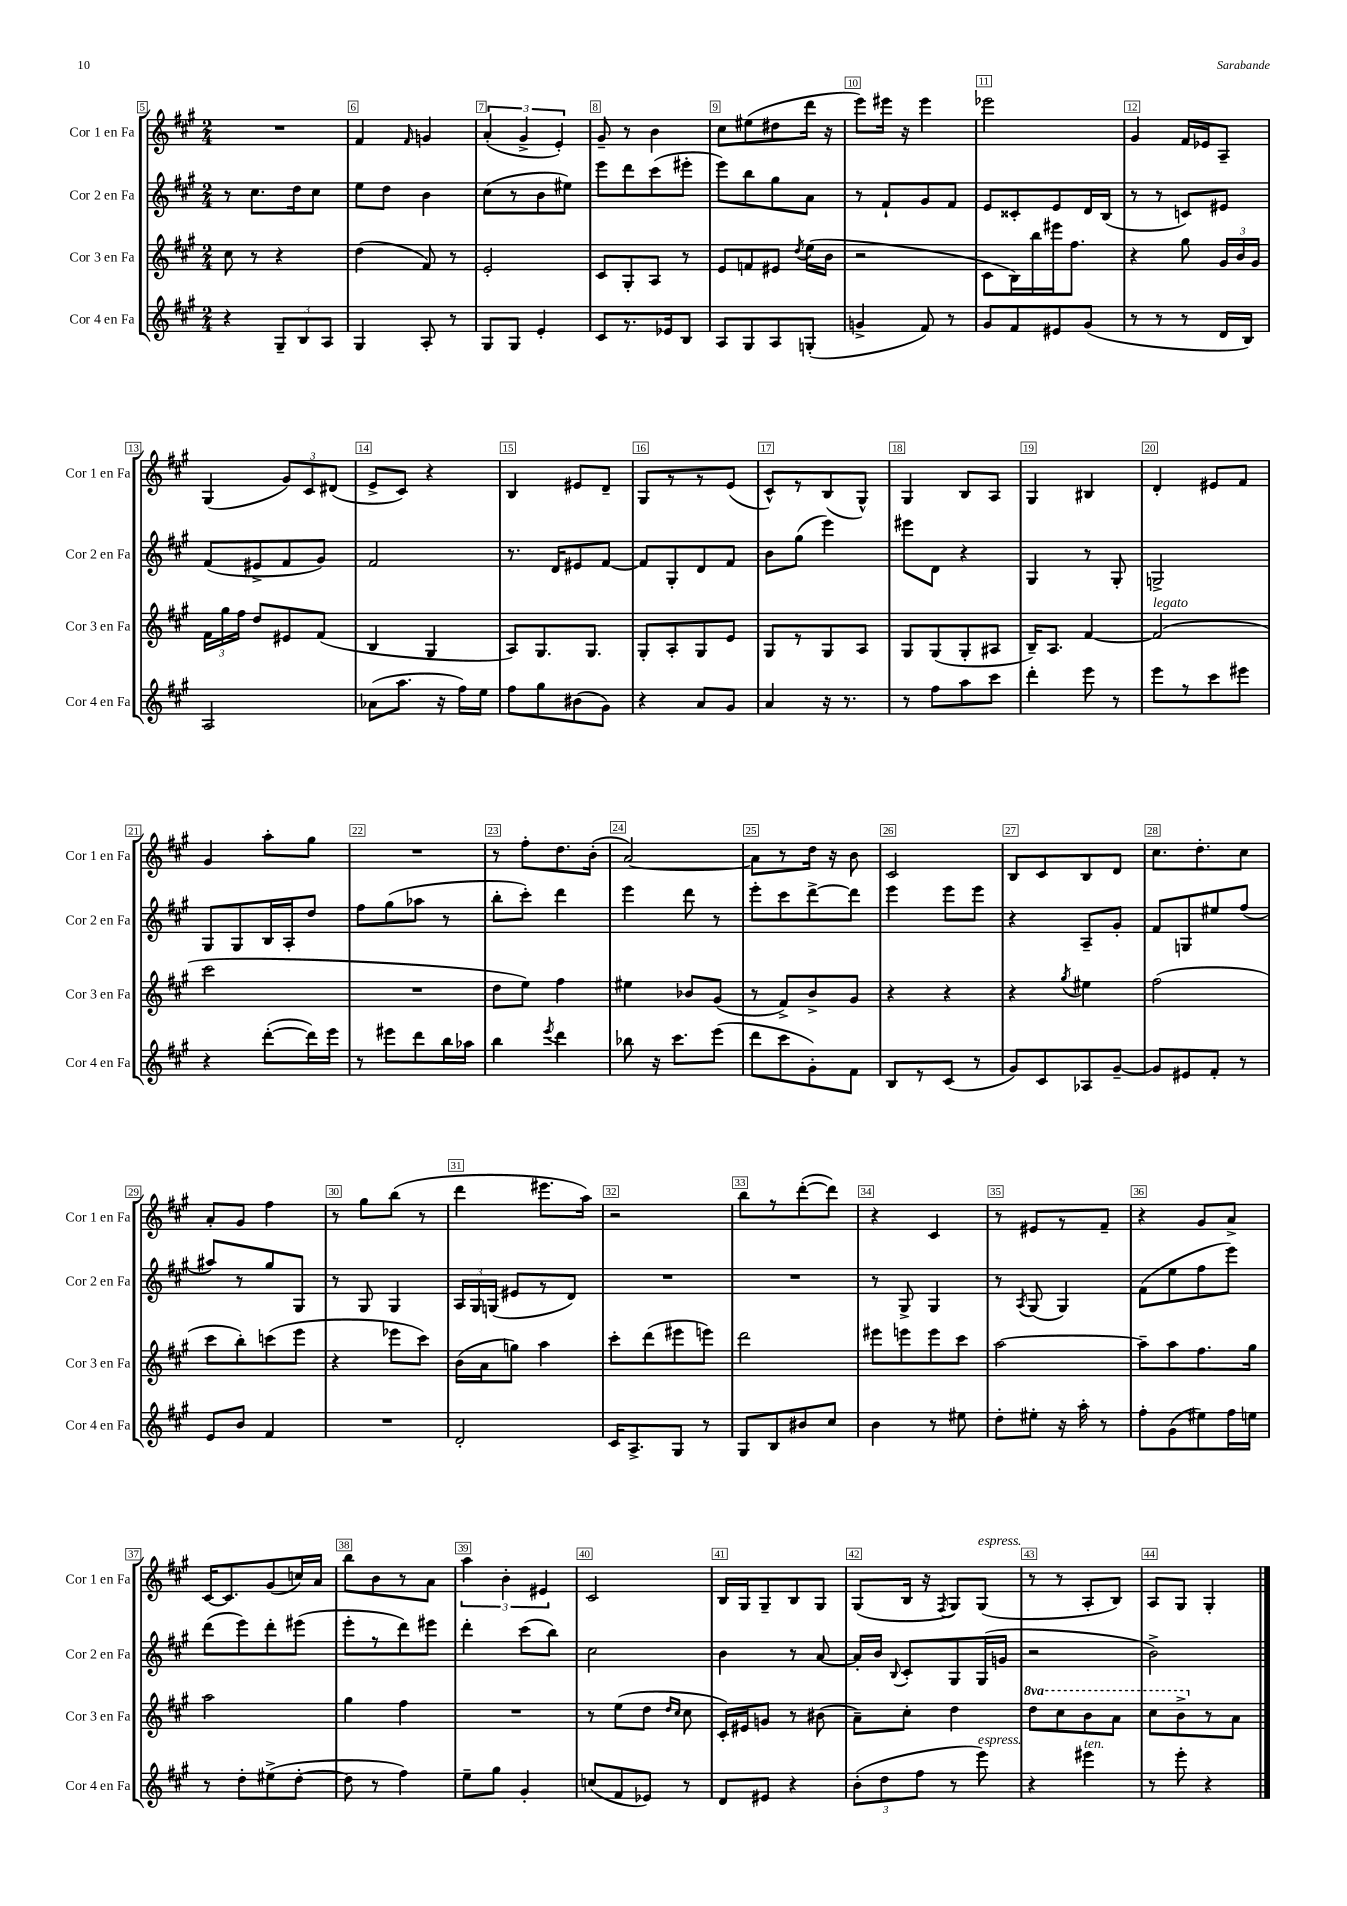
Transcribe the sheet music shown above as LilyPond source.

<<
\new StaffGroup <<
\new Staff = "s0" \with { instrumentName = "Cor 1 en Fa" shortInstrumentName = "Cor 1 en Fa" } {
    \clef treble \key a \major \numericTimeSignature \time 2/4
    \autoBeamOff R2 |
    fis'4 \grace { fis'16 } g'4 |
    \tuplet 3/2 { a'4-.( gis'4-> e'4-.) } |
    gis'8-- r8 b'4 |
    cis''8[ eis''8( dis''8 d'''16] r16 |
    e'''8[) eis'''16] r16 eis'''4 |
    ees'''2 |
    gis'4 fis'16[ ees'16 a8]-- |
    gis4( \tuplet 3/2 { gis'8[) cis'8 dis'8]( } |
    e'8[-> cis'8]) r4 |
    b4 eis'8[ d'8]-- |
    gis8[ r8 r8 e'8]( |
    cis'8[-^) r8 b8( gis8]-^) |
    gis4 b8[ a8] |
    gis4 bis4 |
    d'4-. eis'8[ fis'8] |
    gis'4 a''8[-. gis''8] |
    R2 |
    r8 fis''8[-. d''8. b'16]-.( |
    a'2~) |
    a'8[ r8 d''16] r16 b'8 |
    cis'2 |
    b8[ cis'8 b8 d'8] |
    cis''8.[ d''8.-. cis''8] |
    a'8[-. gis'8] fis''4 |
    r8 gis''8[ b''8]( r8 |
    d'''4 eis'''8.[ a''16]) |
    r2 |
    b''8[ r8 d'''8~-.( d'''8]) |
    r4 cis'4 |
    r8 eis'8[ r8 fis'8]-- |
    r4 gis'8[ a'8]-> |
    cis'16[~ cis'8. gis'8( c''16) a'16] |
    b''8[ b'8 r8 a'8] |
    \tuplet 3/2 { a''4 b'4-. eis'4 } |
    cis'2 |
    b16[ gis16 gis8-- b8 gis8] |
    gis8[( b16] r16 \acciaccatura { fis8 } gis8[) gis8]^\markup { \italic "espress." }( |
    r8 r8 a8[-. b8]) |
    a8[ gis8] gis4-. \bar "|." |
}
\new Staff = "s1" \with { instrumentName = "Cor 2 en Fa" shortInstrumentName = "Cor 2 en Fa" } {
    \clef treble \key a \major \numericTimeSignature \time 2/4
    \autoBeamOff r8 cis''8.[ d''16 cis''8] |
    e''8[ d''8] b'4 |
    cis''8[( r8 b'8 eis''8]) |
    e'''8[ d'''8 cis'''8( eis'''8]-. |
    e'''8[) b''8 gis''8 a'8] |
    r8 fis'8[-! gis'8 fis'8] |
    e'8[ cisis'8-. e'8 d'16 b16]( |
    r8 r8 c'8[) eis'8] |
    fis'8[( eis'8-> fis'8 gis'8]) |
    fis'2 |
    r8. d'16[ eis'8 fis'8]~ |
    fis'8[ gis8-. d'8 fis'8] |
    b'8[ gis''8]( e'''4) |
    eis'''8[ d'8] r4 |
    gis4 r8 gis8-. |
    g2-> |
    gis8[ gis8 b16 a16-. d''8] |
    fis''8[ gis''8( aes''8] r8 |
    b''8[-. cis'''8]-.) d'''4 |
    e'''4 d'''8 r8 |
    e'''8[-. cis'''8 d'''8~-> d'''8] |
    e'''4 e'''8[ e'''8] |
    r4 a8[-- gis'8]-. |
    fis'8[ g8 eis''8 fis''8]( |
    ais''8[) r8 gis''8 gis8] |
    r8 gis8 gis4 |
    \tuplet 3/2 { a16[ gis16 g16]( } eis'8[ r8 d'8]) |
    R2 |
    R2 |
    r8 gis8-> gis4 |
    r8 \acciaccatura { a8 } gis8( gis4) |
    fis'8[( e''8 fis''8 e'''8]) |
    d'''8[( e'''8) d'''8-. eis'''8]( |
    e'''8[-. r8 d'''8) eis'''8] |
    d'''4-. cis'''8[( b''8]) |
    cis''2 |
    b'4 r8 a'8~ |
    a'16[-. b'16] \appoggiatura { b8 } cis'8[-. gis8 gis16( g'16] |
    r2 |
    b'2->) \bar "|." |
}
\new Staff = "s2" \with { instrumentName = "Cor 3 en Fa" shortInstrumentName = "Cor 3 en Fa" } {
    \clef treble \key a \major \numericTimeSignature \time 2/4 \set Staff.ottavationMarkups = #ottavation-simple-ordinals
    \autoBeamOff cis''8 r8 r4 |
    d''4( fis'8) r8 |
    e'2-. |
    cis'8[ gis8-. a8] r8 |
    e'8[ f'8 eis'8] \acciaccatura { d''8 } e''16[( b'16] |
    r2 |
    cis'8[ b16) b''16 eis'''16 fis''8.] |
    r4 gis''8 \tuplet 3/2 { gis'16[ b'16 gis'16] } |
    \tuplet 3/2 { fis'16[ gis''16 fis''16] } d''8[ eis'8 fis'8]( |
    b4 gis4 |
    a8[) gis8. gis8.] |
    gis8[-. a8-. gis8 e'8] |
    gis8[ r8 gis8 a8] |
    gis8[ gis8( gis8-. ais8] |
    b16[--) a8.] fis'4~ |
    fis'2^\markup { \italic "legato" }( |
    cis'''2 |
    R2 |
    d''8[ e''8]) fis''4 |
    eis''4 bes'8[ gis'8]( |
    r8 fis'8[->) b'8-> gis'8] |
    r4 r4 |
    r4 \acciaccatura { gis''8 } eis''4 |
    fis''2( |
    cis'''8[ b''8-.) c'''8( e'''8] |
    r4 ees'''8[ cis'''8]) |
    b'16[( a'16 g''8]) a''4 |
    cis'''8[-. d'''8( eis'''8 e'''8]) |
    d'''2 |
    eis'''8[ e'''8 e'''8 cis'''8] |
    a''2~ |
    a''8[-- a''8 fis''8. gis''16] |
    a''2 |
    gis''4 fis''4 |
    R2 |
    r8 e''8[( d''8] \grace { d''16[ cis''16] } cis''8 |
    cis'16[-.) eis'16 g'8] r8 bis'8( |
    a'8[--) cis''8]-. d''4 |
    \ottava #1 d'''8[ cis'''8 b''8 a''8] |
    cis'''8[ b''8-> \ottava #0 r8 a'8] \bar "|." |
}
\new Staff = "s3" \with { instrumentName = "Cor 4 en Fa" shortInstrumentName = "Cor 4 en Fa" } {
    \clef treble \key a \major \numericTimeSignature \time 2/4
    \autoBeamOff r4 \tuplet 3/2 { gis8[-- b8 a8] } |
    gis4 a8-. r8 |
    gis8[ gis8] e'4-. |
    cis'8[ r8. ees'16 b8] |
    a8[ gis8 a8 g8]-.( |
    g'4-> fis'8) r8 |
    gis'8[ fis'8 eis'8 gis'8]( |
    r8 r8 r8 d'16[ b16]) |
    a2 |
    aes'8[( a''8.] r16 fis''16[) e''16] |
    fis''8[ gis''8 bis'8( gis'8]) |
    r4 a'8[ gis'8] |
    a'4 r16 r8. |
    r8 fis''8[ a''8 cis'''8] |
    d'''4-. e'''8 r8 |
    e'''8[ r8 cis'''8 eis'''8] |
    r4 d'''8[~-.( d'''16) e'''16] |
    r8 eis'''8[ d'''8 b''16 aes''16] |
    b''4 \acciaccatura { e'''8 } d'''4 |
    bes''8 r16 cis'''8.[ e'''8]( |
    d'''8[ cis'''8 gis'8-.) fis'8] |
    b8[ r8 cis'8]( r8 |
    gis'8[) cis'8 aes8 gis'8]~-- |
    gis'8[ eis'8 fis'8]-. r8 |
    e'8[ b'8] fis'4 |
    R2 |
    d'2-. |
    cis'16[ a8.-> gis8] r8 |
    gis8[ b8 bis'8 cis''8] |
    b'4 r8 eis''8 |
    d''8[-. eis''8]-. r16 a''16-. r8 |
    fis''8[-. gis'8( eis''8) fis''16 e''16] |
    r8 d''8[-. eis''8->( d''8]~-. |
    d''8 r8 fis''4) |
    e''8[-- gis''8] gis'4-. |
    c''8[( fis'8 ees'8]) r8 |
    d'8[ eis'8] r4 |
    \tuplet 3/2 { b'8[-.( d''8 fis''8] } r8 e'''8^\markup { \italic "espress." }) |
    r4 eis'''4^\markup { \italic "ten." } |
    r8 e'''8-. r4 \bar "|." |
}
>>
>>
\layout { \context { \Score currentBarNumber = #5 \override BarNumber.break-visibility = ##(#f #t #t) barNumberVisibility = #all-bar-numbers-visible \override BarNumber.stencil = #(make-stencil-boxer 0.1 0.3 ly:text-interface::print) } }
